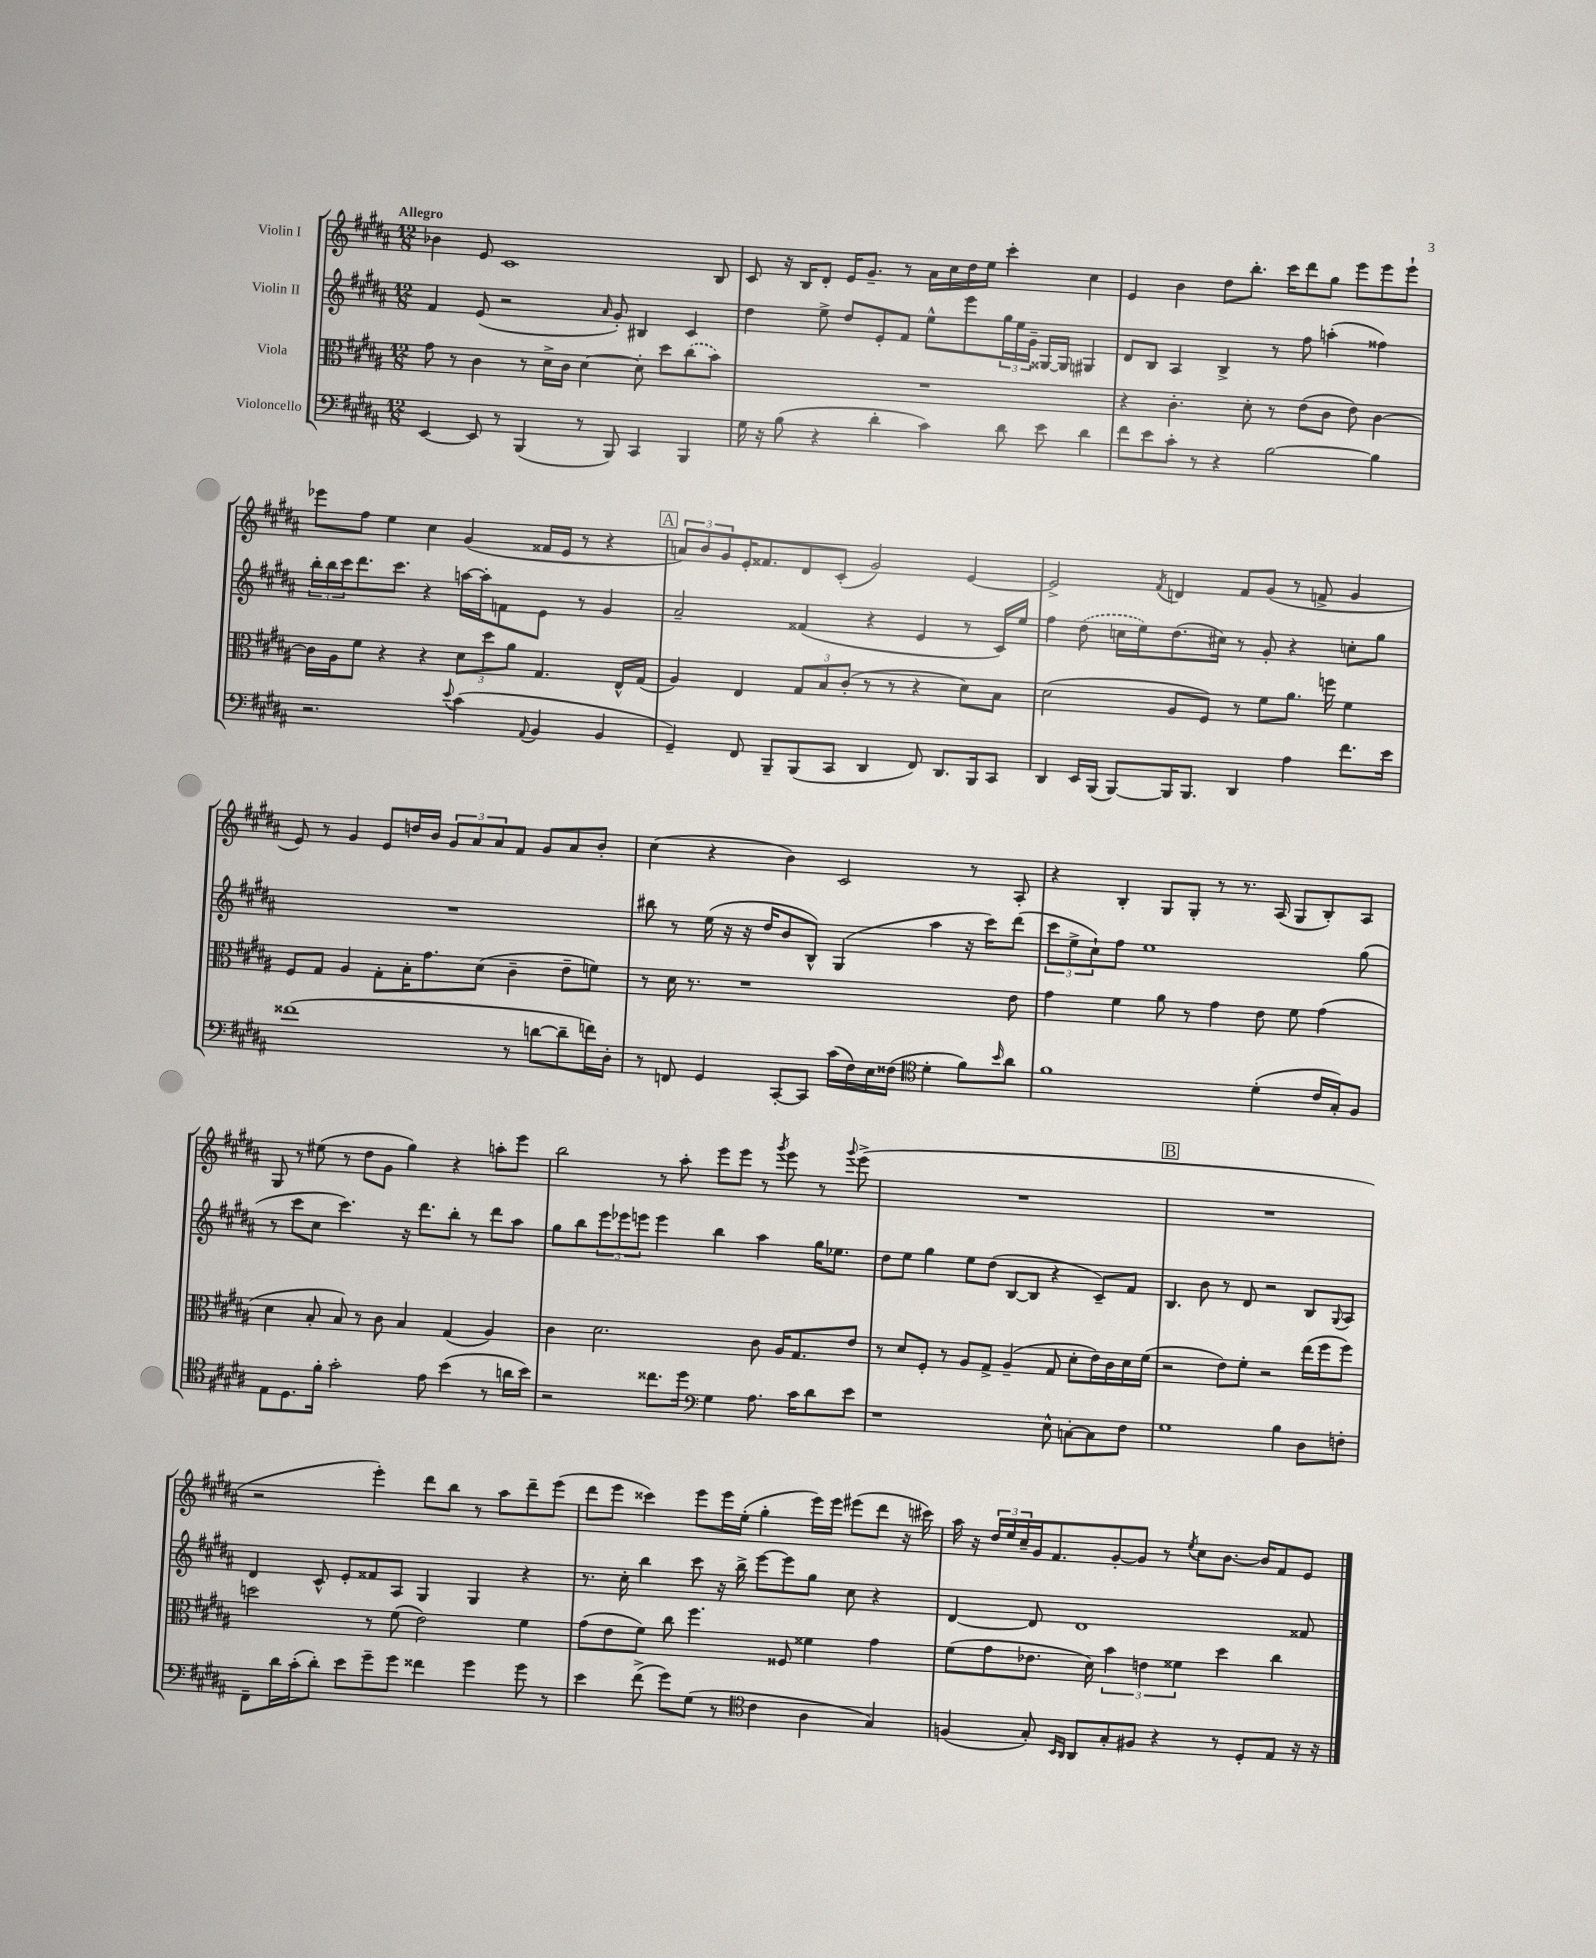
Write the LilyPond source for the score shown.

<<
\new StaffGroup <<
\new Staff = "s0" \with { instrumentName = "Violin I" } {
    \clef treble \key b \major \numericTimeSignature \time 12/8 \tempo "Allegro"
    bes'4 e'8 cis'1 b8 |
    cis'8 r16 b16 dis'8-. e'16 gis'8.-- r8 ais'16 cis''16 dis''16 e''16 cis'''4-. cis''4 |
    e'4 b'4 dis''8 b''8.-. cis'''16 dis'''8 gis''8 e'''8 e'''8 e'''8-! |
    ees'''8 fis''8 e''4 cis''4 gis'4( fisis'16 e'16 r8 r4 |
    \mark \markup { \box "A" } \tuplet 3/2 { a'8) b'8 gis'8 } e'16-. fisis'8. dis'8 cis'8-.( gis'2) e'4~ |
    e'2-> \acciaccatura { fis'8 } d'4 fis'8 gis'8( r8 f'8-> gis'4 |
    e'8) r8 gis'4 e'8 d''16 b'16 \tuplet 3/2 { gis'8 ais'8 ais'8 } fis'8 gis'8 ais'8 b'8-. |
    cis''4( r4 b'4) cis'2 r8 ais8-. |
    r4 b4-. gis8 gis8-. r8 r8. ais16( gis8 b8-.) ais8 |
    gis8 r8 eis''8( r8 dis''8 gis'8 gis''4) r4 a''8-. e'''8 |
    b''2 r8 ais''8-. e'''8 e'''8 r8 \acciaccatura { gis'''8 } e'''8 r8 \appoggiatura { gis'''8 } e'''8->( |
    R1. |
    \mark \markup { \box "B" } R1. |
    r2 e'''4-.) dis'''8 b''8 r8 ais''8 dis'''8-- e'''8( |
    dis'''8 e'''8 cisis'''4) e'''8 e'''16 e''16-.( gis''4-. e'''16) e'''16 eis'''8( dis'''8 r16 cis'''16) |
    ais''16 r16 \tuplet 3/2 { dis''16 e''16 cis''16-- } gis'16 fis'8. gis'8~-. gis'8 r8 \acciaccatura { e''8 } cis''8 b'8.~ b'16 fis'8 e'8 \bar "|." |
}
\new Staff = "s1" \with { instrumentName = "Violin II" } {
    \clef treble \key b \major \numericTimeSignature \time 12/8
    fis'4 e'8( r2 \grace { ais'16 } gis'8-.) bis4 cis'4 |
    dis''4 e''8-> dis''8 e'8-. fis'8 e''8-^ e'''8 \tuplet 3/2 { gis''16 e''16 gis'16-- } gisis16~ gisis16 gis4 |
    dis'8 b8 ais4 b4-> r8 fis''8 a''4-.( fisis''4) |
    \tuplet 3/2 { b''16-. b''16 cis'''16 } dis'''8. cis'''8. r4 a''16~ a''16-. f'8 e'8 r8 gis'4 |
    \mark \markup { \box "A" } ais'2-- fisis'4( r4 e'4 r8 cis'16) e''16 |
    fis''4 \once \slurDashed dis''8( c''16 e''16) dis''8.( cis''16) r8 gis'8-. r4 c''8-. gis''8 |
    R1. |
    bis''8 r8 e''16( r16 r16 dis''16 b'8 b8-^) gis4( ais''4 r16 cis'''16) dis'''8( |
    \tuplet 3/2 { cis'''8 e''8-> cis''8-!) } fis''8 e''1 gis''8( |
    r8 cis'''8 cis''8 cis'''4.) r16 dis'''8. b''8-. r8 dis'''8 ais''8 |
    gis''8 b''8 \tuplet 3/2 { e'''8 ees'''8 e'''8 } e'''4 b''4 ais''4 gis''16 ees''8. |
    dis''8 e''8 gis''4 e''8 dis''8( b8~ b8 r4 cis'8--) fis'8 |
    \mark \markup { \box "B" } b4. b'8 r8 dis'8 r2 b8 \appoggiatura { gis8 } ais8 |
    dis'4 cis'8-^ e'8-. fisis'8 ais8 gis4 gis4 r4 |
    r8. cis''16-. b''4 cis'''8 r16 b''16-> e'''8~ e'''8 gis''8 cis''8 r4 |
    dis'4~ dis'8 dis'1 fisis'8 \bar "|." |
}
\new Staff = "s2" \with { instrumentName = "Viola" } {
    \clef alto \key b \major \numericTimeSignature \time 12/8
    gis'8 r8 cis'4 r8 dis'16-> cis'16 dis'4~ dis'8-. dis''8 \once \slurDashed cis''8( b'8) |
    R1. |
    r4 cis'4.-. dis'8-. r8 e'8( cis'8 e'8) cis'4~ |
    cis'16 ais16 fis'8 r4 r4 \tuplet 3/2 { dis'8 dis''8 ais'8 } gis4. e16-^ gis16( |
    \mark \markup { \box "A" } ais4) e4 \tuplet 3/2 { gis8 b8 cis'8-.( } r8 r8 r4 dis'8) b8 |
    dis'2( ais8 fis8) r8 fis'8 ais'8. f''16 fis'4 |
    fis8 gis8 ais4 gis8-. b16-. gis'8. dis'8( cis'4-- e'8-- f'8) |
    r8 dis'16 r8. r1 e'8 |
    gis'4 fis'4 ais'8 r8 gis'4 e'8 fis'8 gis'4( |
    dis'4 b8-. b8) r8 cis'8 b4 gis4( ais4) |
    cis'4 dis'2. cis'8 ais16 gis8. e'8 |
    r8 dis'8 fis8-. r8 ais8 gis8-> ais4--( gis8 dis'8-. e'16) cis'16 dis'16 fis'16( |
    \mark \markup { \box "B" } r2 e'8) fis'8-. r2 e''16( fis''16 fis''8) |
    d''2 r8 fis'8( e'2) fis'4 |
    gis'8( e'8 fis'8) cis''8 fis''4. fisis8 fisis'4 gis'4 |
    fis'8( gis'8 ees'8. dis'16) \tuplet 3/2 { b'4 e'4 fisis'4 } dis''4 cis''4 \bar "|." |
}
\new Staff = "s3" \with { instrumentName = "Violoncello" } {
    \clef bass \key b \major \numericTimeSignature \time 12/8
    e,4~ e,8 r8 b,,4( r8 b,,8) cis,4 b,,4 |
    gis16 r16 b8( r4 dis'4-. cis'4) dis'8 e'8 dis'4 |
    fis'8 e'8 cis'8-. r8 r4 b2~ b4 |
    r2. \appoggiatura { e'8 } cis'4( \appoggiatura { ais,8 } b,4 b,4 |
    \mark \markup { \box "A" } gis,4--) fis,8 b,,8-- b,,8( cis,8 dis,4 fis,8) dis,8. b,,16 cis,8 |
    dis,4 e,16 b,,16( b,,8~) b,,16 b,,8. dis,4 ais4 fis'8. e'16 |
    fisis'1( r8 d'8~ d'8-- f'16) dis16-. |
    r8 f,8 gis,4 cis,8~-. cis,8 cis'16( fis16) e16 fisis16( \clef tenor dis'4-. fis'8) \grace { b'16 } ais'8 |
    fis'1 dis'4-.( cis'16 gis16-.) fis8 |
    e8 dis8. fis'16-. gis'2-. e'8 b'4( r8 a'16 b'16) |
    r2 cisis''8. dis''16 \clef bass gis4 ais8. cis'16 dis'8 e'8 |
    r1 e8-^ c8~-. c8 fis8 |
    \mark \markup { \box "B" } gis1 b4 dis8 f8-. |
    fis,8-- dis'16 cis'16-.( dis'8-.) e'8 gis'8-- gis'8 fisis'4 gis'4 gis'8 r8 |
    e'4 fis'8->( gis'8) gis8( r8 \clef tenor cis'4 ais4 gis4) |
    f4( gis8-.) \grace { b,16 ais,16 } ais,8 gis8-. fis8 r4 r8 dis8-. e8 r16 r16 \bar "|." |
}
>>
>>
\layout { \context { \Score \remove "Bar_number_engraver" } }
